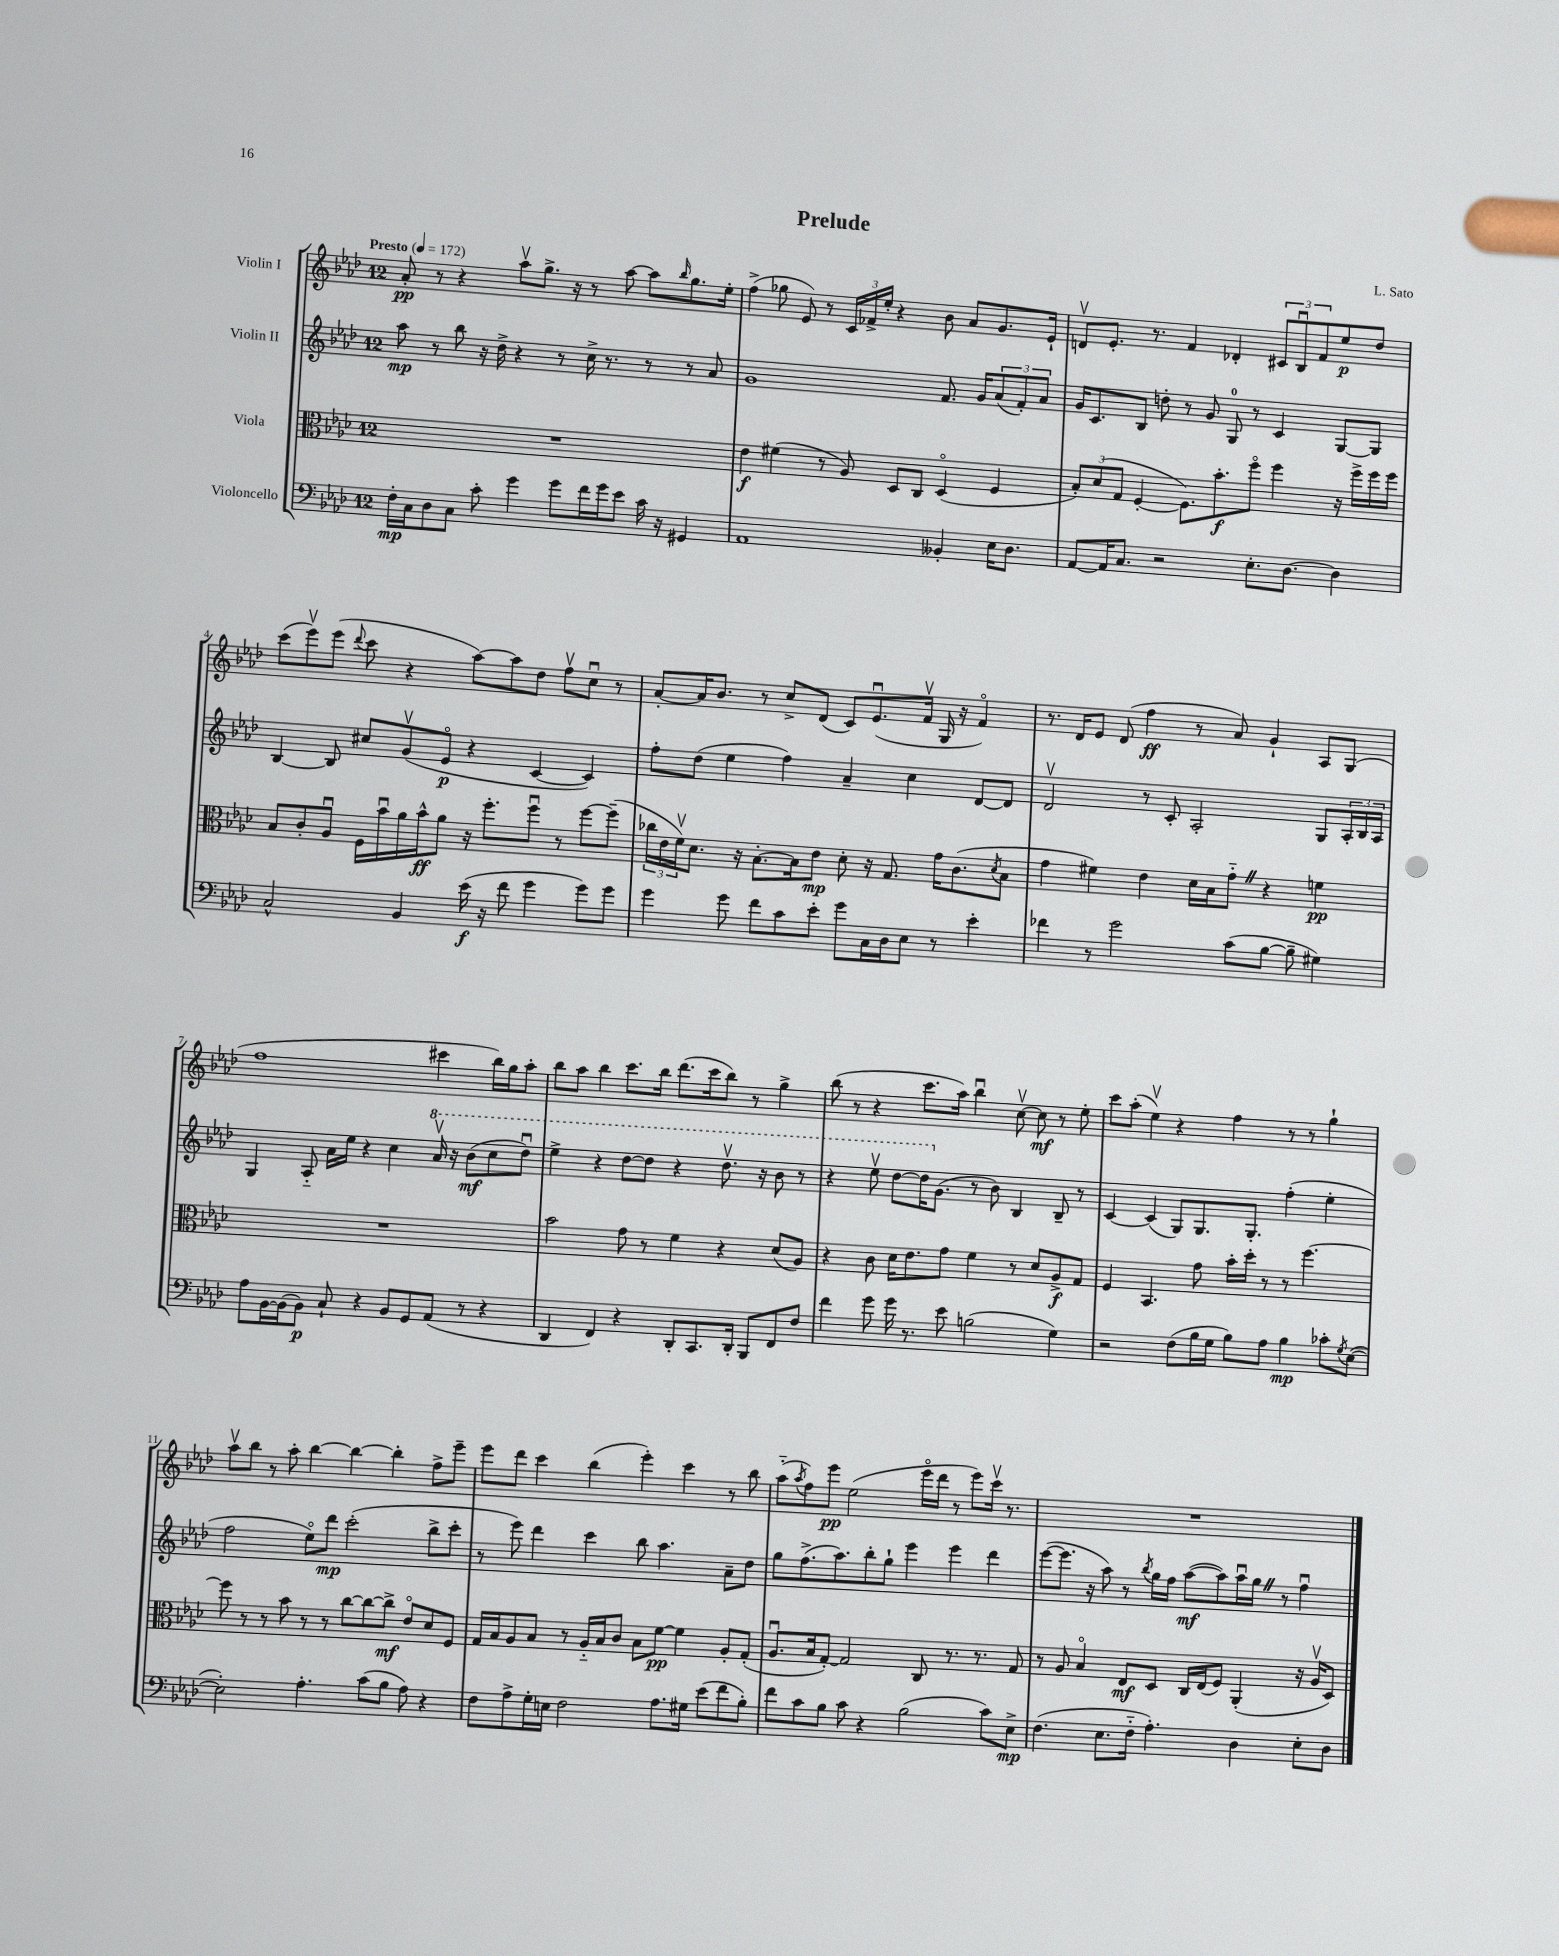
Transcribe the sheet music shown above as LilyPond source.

\header { title = "Prelude" composer = "L. Sato" }
<<
\new StaffGroup <<
\new Staff = "s0" \with { instrumentName = "Violin I" } {
    \clef treble \key aes \major \once \override Staff.TimeSignature.style = #'single-digit \time 12/8 \tempo "Presto" 4 = 172
    aes'8-.\pp r8 r4 aes''8\upbow g''8.-> r16 r8 aes''8~ aes''8 \grace { bes''16 } g''8. ees''16-. |
    f''4->( ges''8 ees'8) r8 \tuplet 3/2 { c'16 fes'16-> ees''16-. } r4 bes'8 aes'8 g'8. ees'16-! |
    d'8\upbow ees'8.-. r8. f'4 des'4-. \tuplet 3/2 { cis'8 bes8\downbow f'8 } ees''8\p des''8 |
    c'''8( ees'''8\upbow) ees'''8( \appoggiatura { des'''8 } c'''8 r4 aes''8~) aes''8 des''8 f''8\upbow c''8\downbow r8 |
    aes'8~-. aes'16 bes'8. r8 c''8-> des'8( c'8) ees'8.\downbow( f'16\upbow g16 r16 f'4\flageolet) |
    r8. des'16 ees'8 des'8( f''4\ff r8 aes'8) g'4-! aes8 g8( |
    f''1 cis'''4 bes''16) g''16 aes''8-. |
    bes''8 aes''8 bes''4 c'''8. bes''16 des'''8.( c'''16 bes''8) r8 g''4-> |
    bes''8( r8 r4 c'''8. aes''16) bes''4\downbow c''8~\upbow c''8\mf r8 ees''8-. |
    c'''8 aes''8-.( ees''4\upbow) r4 f''4 r8 r8 g''4-! |
    aes''8\upbow bes''8 r8 aes''8-. bes''4~ bes''4~ bes''4-. f''8-> ees'''8-- |
    ees'''8 des'''8 c'''4 bes''4( ees'''4-.) c'''4 r8 bes''8 |
    aes''8-_( \acciaccatura { aes''8 } f''8) ees'''8\pp ees''2( ees'''16\flageolet des'''16 r8 ees'''8) c'''16\upbow r8. |
    R1. \bar "|." |
}
\new Staff = "s1" \with { instrumentName = "Violin II" } {
    \clef treble \key aes \major \once \override Staff.TimeSignature.style = #'single-digit \time 12/8
    aes''8\mp r8 bes''8 r16 des''16-> r4 r8 c''16-> r8. r8 r8 aes'8 |
    g'1 f'8. g'16 \tuplet 3/2 { aes'8( f'8-.) aes'8 } |
    g'16 c'8. bes8 d''8-. r8 g'8 g8-0 r8 c'4 g8~ g8 |
    bes4~ bes8 cis''8 g'8\upbow( ees'8\flageolet\p r4 c'4~ c'4) |
    f''8-. des''8( ees''4 f''4) aes'4-- c''4 des'8~ des'8 |
    des'2\upbow r8 c'8-. aes2-. g8 \tuplet 3/2 { aes16-. bes16 aes16 } |
    g4 aes8-_ aes'16 ees''16 r4 c''4 \ottava #1 aes''16\upbow r16 bes''8\mf( c'''8 des'''8\downbow) |
    ees'''4-> r4 des'''8~ des'''8 r4 des'''8.\upbow r16 bes''8 r8 |
    r4 ees'''8\upbow des'''8~ des'''16 \ottava #0 g'8.( r8 bes'8) bes4 bes8-- r8 |
    c'4~ c'4( g8) g8. g8.-. f''4-.( ees''4-. |
    f''2 ees''8\flageolet) des'''8\mp c'''2-.( bes''8-> c'''8-. |
    r8 ees'''8) des'''4 c'''4 bes''8 aes''4. aes'8-- des''8 |
    g''8 f''8.->( aes''8.) bes''8-. g''8-! ees'''4 ees'''4 des'''4 |
    ees'''8~( ees'''8. r16 aes''8) r8 \acciaccatura { bes''8 } g''16 f''16 aes''8~\mf( aes''8) aes''16\downbow g''16 \once \override BreathingSign.text = \markup { \musicglyph "scripts.caesura.straight" } \breathe r8 f''4\downbow \bar "|." |
}
\new Staff = "s2" \with { instrumentName = "Viola" } {
    \clef alto \key aes \major \once \override Staff.TimeSignature.style = #'single-digit \time 12/8
    R1. |
    ees'4\f fis'4( r8 aes8) des8 c8 des4\flageolet( f4 |
    \tuplet 3/2 { bes8-.) des'8( g8 } f4~-. f8.) bes'8.-.\f f''8\flageolet f''4 r16 f''16-> f''16 f''16 |
    bes8 c'8-. aes8\downbow f16 bes'16\downbow aes'16 bes'16-^\ff aes'8 r16 f''8.-. f''8\downbow r8 f''8~ f''8--( |
    \tuplet 3/2 { ces''16 ees'16 f'16\upbow) } des'8. r16 bes8.~-. bes16 ees'8\mp des'8-. r16 g8. g'16 c'8.( \acciaccatura { des'8 } bes8 |
    g'4 fis'4) ees'4 des'16 bes16 g'8-_ \once \override BreathingSign.text = \markup { \musicglyph "scripts.caesura.straight" } \breathe r4 f'4\pp |
    R1. |
    bes'2 g'8 r8 f'4 r4 des'8( aes8) |
    r4 c'8 des'16 ees'8. g'8 f'4 r8 des'8 aes8->\f g8 |
    f4 bes,4. g'8 bes'16-. des''16-. r8 r8 f''4.~ |
    f''8 r8 r8 bes'8 r8 r8 c''8~ c''8~ c''8->\mf ees'8\flageolet des'8 f8 |
    g16 bes16 aes8 bes8 r8 aes16-_ bes16 c'8 bes8 f'8~\pp f'4 aes8-. g8-.( |
    aes8.\downbow bes16 g8~-.) g2 c8 r8. r8. g8 |
    r8 aes8 bes4\flageolet ees8\mf des8 c16 ees16( f8) aes,4-.( r16 aes16\upbow des8) \bar "|." |
}
\new Staff = "s3" \with { instrumentName = "Violoncello" } {
    \clef bass \key aes \major \once \override Staff.TimeSignature.style = #'single-digit \time 12/8
    f16-.\mp c16 des8 c8 c'8-. g'4 g'8 f'16 g'16 ees'8 c'16 r16 gis,4 |
    aes,1 beses,4-. ees16 des8. |
    aes,8~ aes,16 c8. r2 ees8.-. des8.~ des4 |
    c2-^ bes,4 ees'16\f( r16 f'8 g'4 g'8) g'8 |
    g'4 g'8 f'8 c'8 ees'8-. g'8 c16 des16 ees8 r8 ees'4-. |
    fes'4 r8 g'2 c'8( bes8~ bes8-- gis4) |
    aes8 bes,16~ bes,16( bes,8\p) c8-! r4 bes,8 g,8 aes,8( r8 r4 |
    des,4 f,4) r4 des,8-. c,8. des,16-. bes,,8 f,8 f8 |
    f'4 g'8 g'16 r8. ees'8 b2( g4) |
    r2 f8( bes16 g16 bes8) aes8 bes4\mp ces'8-. \acciaccatura { g8 } ees8~( |
    ees2-.) aes4.-. c'8( bes8 aes8) r4 |
    f8 aes8-> g16-. e16 f2 aes8. gis16 ees'8( f'8 bes8-.) |
    f'8 c'8 bes8 c'8 r4 bes2( c'8) ees8->\mp |
    f4.( ees8. f16-_ aes4.-.) des4 ees8-. des8 \bar "|." |
}
>>
>>
